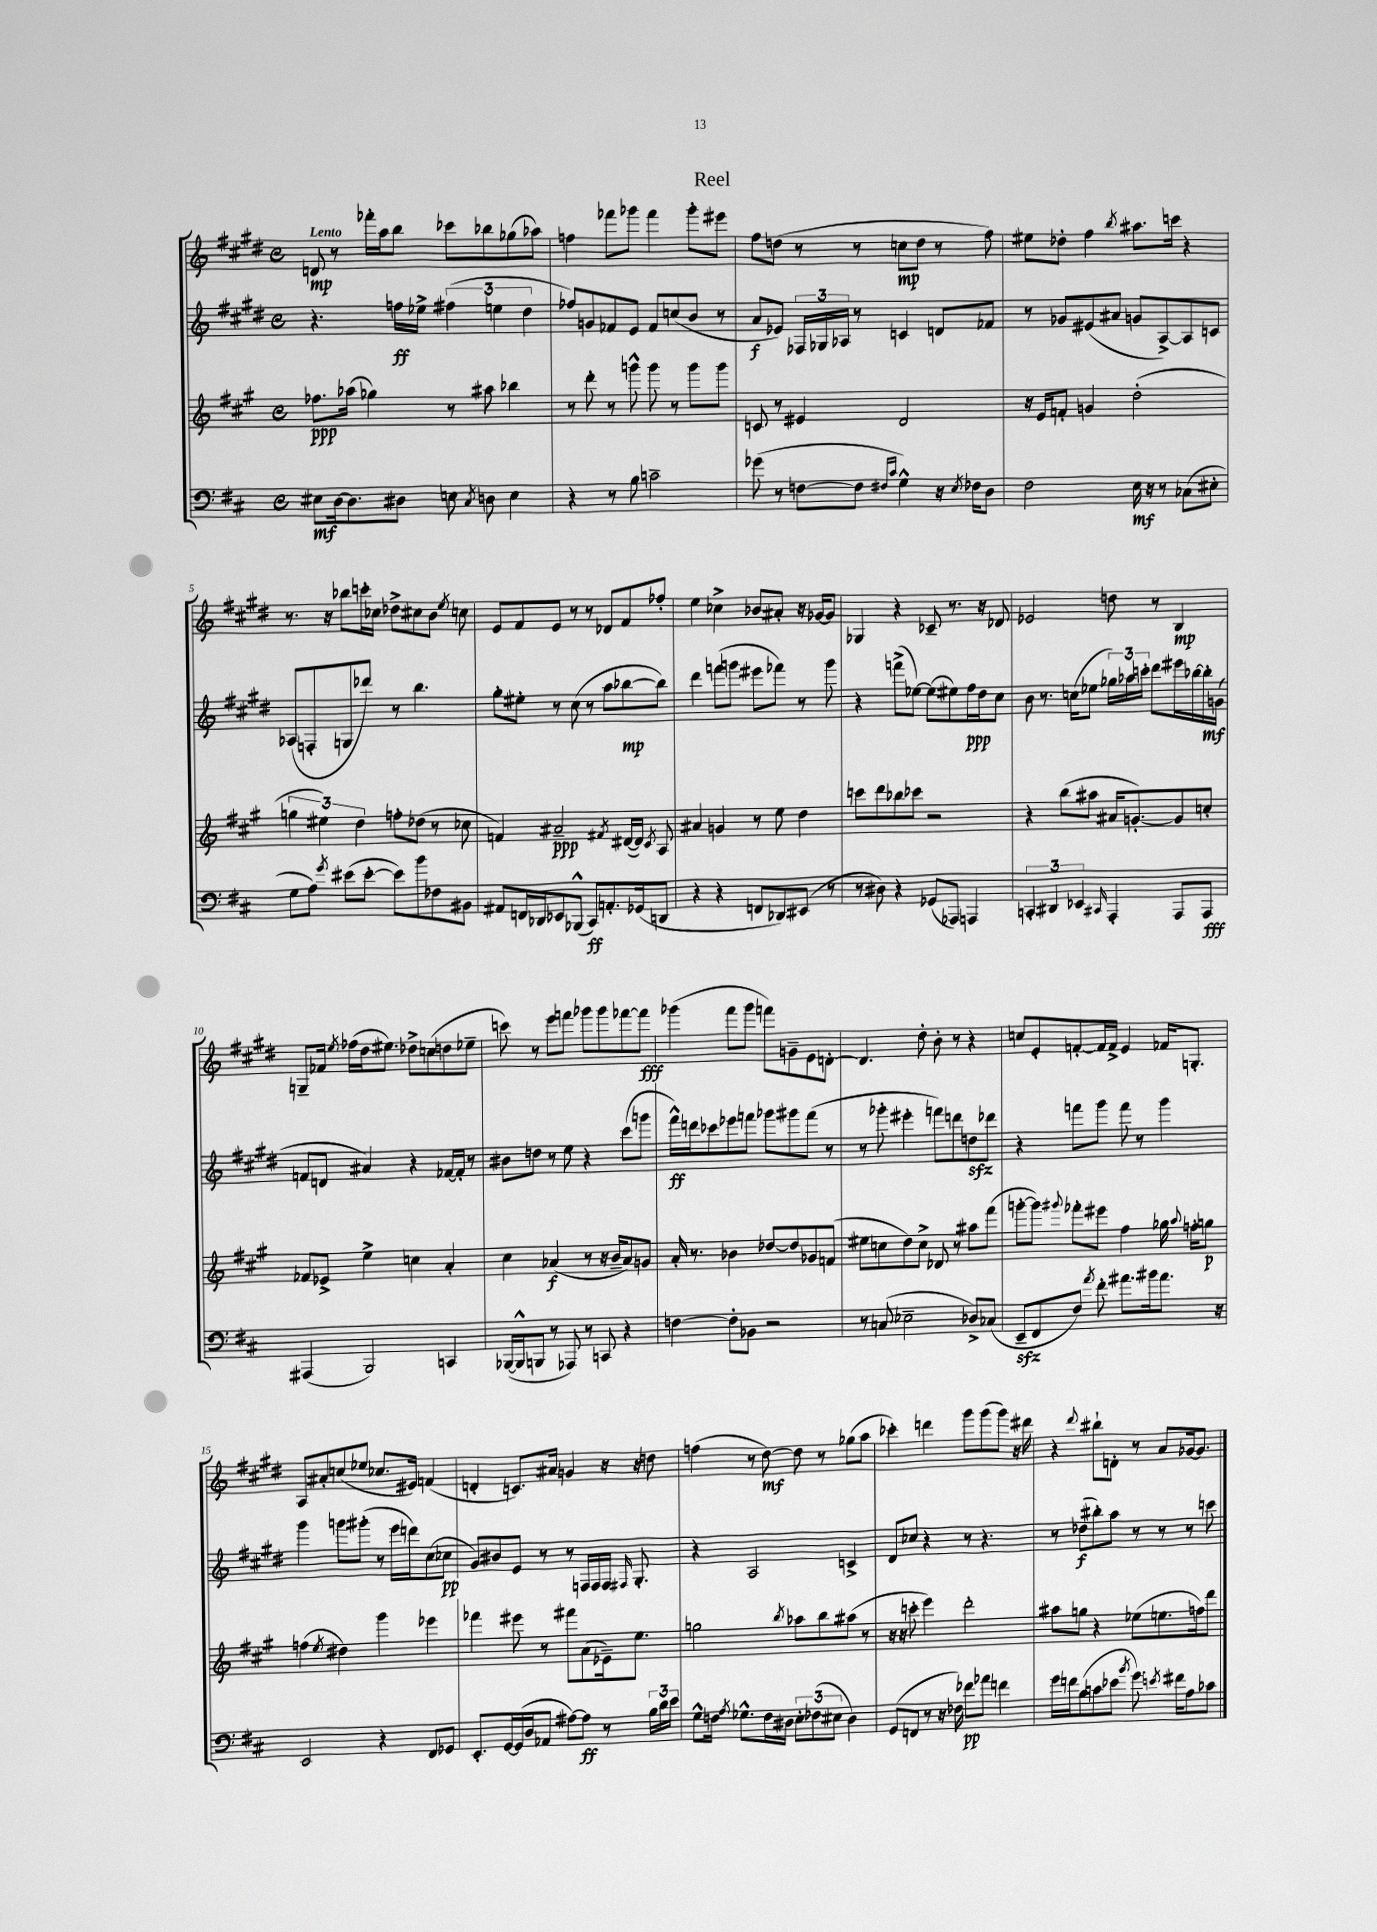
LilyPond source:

\header { title = "Reel" }
<<
\new StaffGroup <<
\new Staff = "s0" {
    \clef treble \key e \major \defaultTimeSignature \time 4/4 \tempo "Lento"
    \autoBeamOff d'8\mp r8 fes'''16[-. a''16 b''8] ces'''8[ bes''8 ges''8( aes''8]) |
    f''4 fes'''8[ ges'''8] fes'''4 ges'''8[-. eis'''8] |
    fis''8[ d''8]( r8 r8 c''8[\mp d''8] r8 fis''8) |
    eis''8[ des''8]-. fis''4 \acciaccatura { b''8 } ais''8.[ c'''16] r4 |
    r8. r16 bes''8[ c'''16-. ces''16] des''8[-> cis''8 b'8] \acciaccatura { e''8 } c''8 |
    e'8[ fis'8 e'8] r8 r8 des'8[ fis'8 fes''8]-. |
    e''4 ces''4-> bes'8[ ais'8]-. r16 ges'16[~ ges'8] |
    ges4 r4 ces'8-- r8. r16 des'8 |
    ees'2 d''8 r8 b4\mp |
    g8[-- fes'16] \acciaccatura { e''8 } fes''16[( dis''16 eis''8.]) des''8[-> c''8( d''8 ees''8]-- |
    c'''8) r8 e'''8[ f'''8] ges'''8[ ges'''8 fes'''8~ fes'''8]\fff |
    ges'''4( fis'''8[ ges'''8] f'''8[) g'8-- e'8 d'8]~-. |
    d'4. dis''8-. b'8-. r8 r4 |
    c''8[ e'8-. f'8~-. f'16 f'16]-> e'4 fes'16[ g8.]-. |
    a8[ ais'8-. c''8( ees''8] ces''8.[ eis'16]) f'4( |
    d'4-. c'8.[) ais'16] g'4 r16 r16 d''8 |
    f''4( r8 dis''8~\mf) dis''8 r8 ges''8[( a''8] |
    ces'''4-.) d'''4 gis'''8[ gis'''8( gis'''8]) r16 dis'''16 |
    r4 \appoggiatura { dis'''8 } bis''8[-! d'8]-. r8 a'8[ ges'16~ ges'8.] \bar "|." |
}
\new Staff = "s1" {
    \clef treble \key e \major \defaultTimeSignature \time 4/4
    \autoBeamOff r4. f''16[\ff ees''16]-> \tuplet 3/2 { fis''4( e''4 dis''4 } |
    fes''8[) g'8 fes'8 e'8] fes'8[ c''8( b'8] r8 |
    a'8[\f ees'8]) \tuplet 3/2 { fes16[ ges16 aes16] } r8 c'4 d'8[ fes'8] |
    r8 ges'8[ eis'8( ais'8] g'8[ a8~->) a8 c'8] |
    aes8[( f8-. g8 des'''8]) r8 b''4. |
    gis''8[-. eis''8]-. r8 cis''8( r8 a''8[ bes''8~\mp bes''8]) |
    dis'''4 f'''8[( g'''8] eis'''8[ fes'''8]) r8 g'''8 |
    r4 f'''8[->( ees''8]~) ees''8[( eis''8) fis''16\ppp dis''16 cis''8] |
    b'8 r8. c''16[( ees''8] \tuplet 3/2 { ges''16[) aes''16 c'''16]-. } dis'''8[ eis'''16 bes''16~ bes''16-.\mf g'16]( |
    f'8[ d'8] ais'4) r4 fes'16[~ fes'16]-. r8 |
    bis'8[ d''8] r8 e''8 r4 cis'''8[( g'''8] |
    fis'''16[-^\ff) d'''16 ces'''8 ees'''8 f'''8] ges'''8[ gis'''8 f'''8]( r8 |
    r8 ges'''8-. eis'''4-. f'''8[) d'''8 d''8\sfz des'''8] |
    r4 f'''8[ gis'''8] f'''8 r8 gis'''4 |
    gis'''4 g'''8[ gis'''8]-.( r8 e'''16[ d'''16) cis''8( ces''8]\pp |
    gis'8[) bis'8 e'8] r8 r8 f16[ f16 f16] \grace { fis16 } gis8.-. |
    r4 a2 c'4-> |
    dis'8[ ces''8] r4 r8 r4. |
    r8 des''8[\f( bis''8-.) a''8] r8 r8 r8 c'''8 \bar "|." |
}
\new Staff = "s2" {
    \clef treble \key a \major \defaultTimeSignature \time 4/4
    \autoBeamOff fes''8.[\ppp aes''16]( ges''4) r8 ais''8 bes''4 |
    r8 d'''8-. r8 g'''8-^ g'''8 r8 g'''8[ g'''8] |
    c'8 r8 eis'4 d'2 |
    r16 e'16[ f'8]-. g'4 d''2-.( |
    \tuplet 3/2 { g''4 eis''4) d''4 } f''8[-. des''8]( r8 ces''8 |
    f'4) ais'2--\ppp \acciaccatura { fis'8 } dis'16[~( dis'16]) \acciaccatura { cis'8 } a8 |
    ais'4 g'4 r8 e''8 d''4 |
    c'''8[ d'''8 bes''8 ces'''8] r2 |
    r4 b''8[( ais''8] ais'16[ g'8.~-.) g'8 c''8]-. |
    fes'8[ ees'8]-> e''4-> c''4 a'4-. |
    cis''4 aes'4\f( r8 r16 b'16[-- aes'8) g'8] |
    a'16-. r8. bes'4 des''8[~ des''8 ges'8 f'8]( |
    eis''8[ c''8 d''8) c''8]-> des'8 r8 ais''8[ fis'''8]( |
    g'''8[~-. g'''8]) \appoggiatura { gis'''8 } fes'''8[-. eis'''8] fis''4 ges''16 \appoggiatura { a''8 } f''16[-. g''8]\p |
    f''4( \acciaccatura { e''8 } dis''4) gis'''4 ees'''4 |
    fes'''4 eis'''8 r8 fis'''8[ a'8( ees'16--) e''8.] |
    g''2 \acciaccatura { b''8 } aes''8[ b''8 ais''8]( r8 |
    r16 r16 c'''8-. e'''4) d'''2-. |
    ais''8[ g''8] r4 ees''8[( e''8. f''16) d'''8] \bar "|." |
}
\new Staff = "s3" {
    \clef bass \key d \major \defaultTimeSignature \time 4/4
    \autoBeamOff eis8[\mf d16~ d8. dis8] e8 \acciaccatura { cis8 } d8 e4 |
    r4 r8 b8 c'2-- |
    ges'8( r8 f8[~ f8] \grace { fis16[ cis'16] } g4-^) r16 \acciaccatura { e8 } fes16[ d8] |
    fis2 e16\mf r16 r8 ces8[( eis8]-. |
    g8[ a8]) \acciaccatura { g'8 } eis'8[( eis'8]~-. eis'8[) b'8 fes8 bis,8] |
    ais,8[ f,16 des,16 ees,8 bes,,8]-^( cis,8[\ff) a,8.-. ges,16( d,8] |
    r4 r4 f,8[ des,8) eis,8]( r8 |
    r8 dis8) r4 ges,8[( aes,,8]) a,,4 |
    \tuplet 3/2 { c,4-. dis,4 ees,4 } \grace { cis,16 } a,,4-. a,,8[ a,,8]\fff |
    ais,,4( b,,2) c,4 |
    bes,,16[~( bes,,16-^ b,,8] r8 aes,,8) r8 c,8 r4 |
    f4~ f8[-. bes,8] r2 |
    r8 c8( ees2-- des8[->) ces8]( |
    e,8[--\sfz fis,8 fis8]) \acciaccatura { a'8 } fis'8-. ais'8.[ bis'16 ais'8.] r16 |
    e,2 r4 fis,8[ ges,8] |
    e,8.[-. g,16~ g,16( d16 aes,8] ais8[~) ais8]\ff r8 \tuplet 3/2 { b16[ d'16 e'16] } |
    g8[-^ f16] \acciaccatura { a8 } ges8.[-^ f16 dis16] \tuplet 3/2 { e8[-. fes8( eis8] } dis4) |
    g,8[( f,8] r8 r16 fes16) fes'8[\pp aes'8] f'4 |
    g'16[ f'16 b8( c'8 ees'8] \acciaccatura { b'8 } g'8.) \acciaccatura { e'8 } fis'16[ a8 ces'8] \bar "|." |
}
>>
>>
